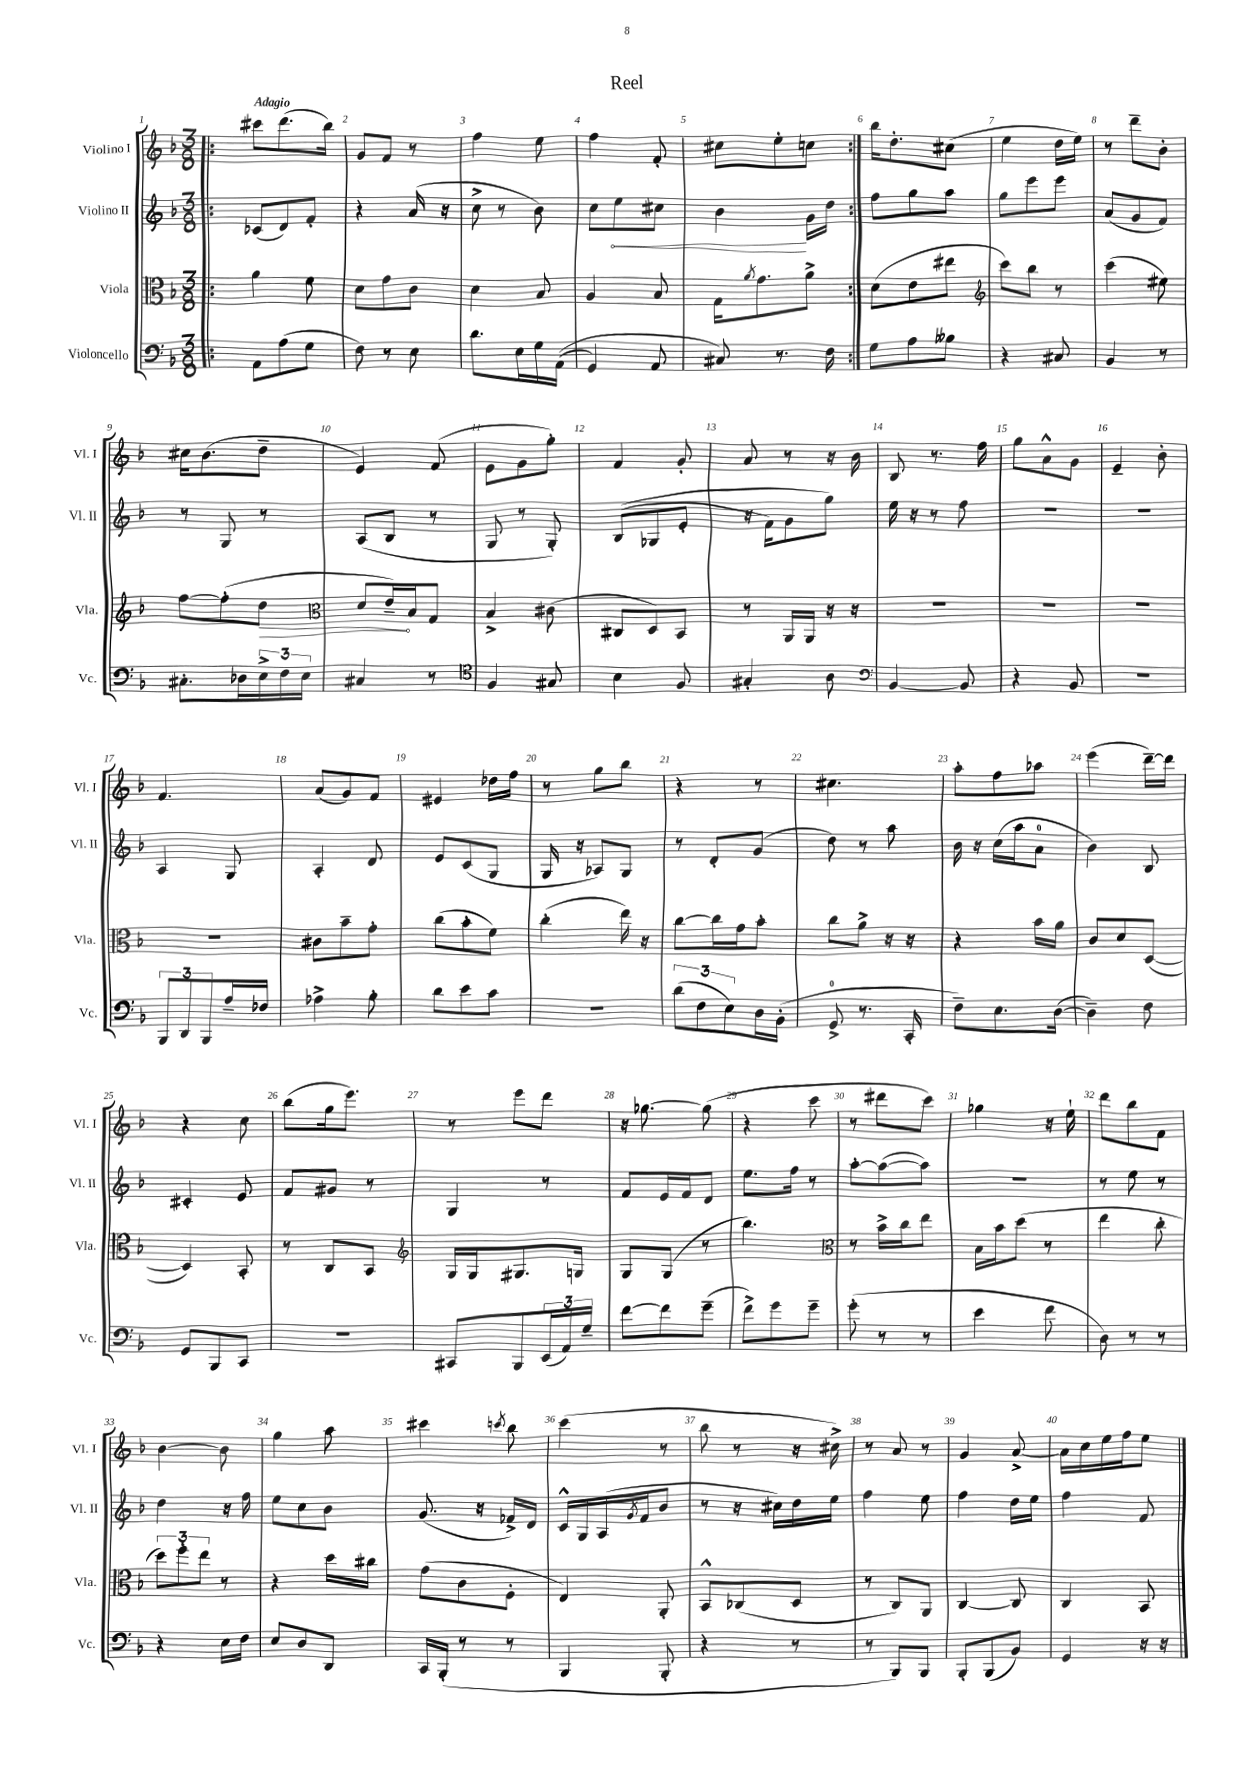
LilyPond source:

\header { title = "Reel" }
<<
\new StaffGroup <<
\new Staff = "s0" \with { instrumentName = "Violino I" shortInstrumentName = "Vl. I" } {
    \clef treble \key f \major \numericTimeSignature \time 3/8 \tempo "Adagio"
    \repeat volta 2 { \bar ".|:" cis'''8 d'''8.( bes''16) |
    g'8 f'8 r8 |
    f''4 e''8 |
    f''4 f'8-. |
    cis''8 e''8-. c''8 | }
    bes''16 d''8.-. cis''8( |
    e''4 d''16 e''16) |
    r8 d'''8-- bes'8-. |
    cis''16 bes'8.( d''8-- |
    e'4) f'8( |
    e'8 g'8 g''8-.) |
    f'4 g'8-. |
    a'8 r8 r16 bes'16 |
    bes8 r8. f''16 |
    g''8 a'8-^ g'8 |
    e'4-- bes'8-. |
    f'4. |
    a'8( g'8) f'8 |
    eis'4 des''16 f''16 |
    r8 g''8 bes''8 |
    r4 r8 |
    cis''4. |
    a''8-. f''8 aes''8 |
    e'''4( d'''16~--) d'''16 |
    r4 c''8 |
    bes''8( g''16 e'''8.) |
    r8 e'''8 d'''8 |
    r16 ges''8.~ ges''8( |
    r4 c'''8 |
    r8 dis'''8 c'''8) |
    ges''4 r16 e''16-! |
    d'''8 bes''8 f'8 |
    bes'4~ bes'8 |
    g''4 a''8 |
    cis'''4 \acciaccatura { c'''8 } bes''8 |
    c'''4( r8 |
    bes''8 r8 r16 cis''16->) |
    r8 a'8 r8 |
    g'4 a'8~-> |
    a'16 c''16 e''16 f''16 e''8 \bar "|." |
}
\new Staff = "s1" \with { instrumentName = "Violino II" shortInstrumentName = "Vl. II" } {
    \clef treble \key f \major \numericTimeSignature \time 3/8
    \repeat volta 2 { \bar ".|:" ces'8( d'8) f'8-. |
    r4 a'16( r16 |
    c''8-> r8 bes'8) |
    c''8 \once \override Hairpin.circled-tip = ##t e''8\< cis''8 |
    bes'4\! g'16 d''16 | }
    f''8 g''8 a''8 |
    g''8 e'''8 e'''8 |
    a'8( g'8 f'8) |
    r8 g8 r8 |
    a8( bes8 r8 |
    g8 r8 g8-.) |
    bes8(\( ges8 e'8-. |
    r16 f'16) g'8 g''8\) |
    e''16 r16 r8 f''8 |
    R4. |
    R4. |
    a4 g8 |
    a4-. d'8 |
    e'8 c'8( g8 |
    g16 r16 aes8) g8 |
    r8 d'8-. g'8( |
    d''8) r8 a''8 |
    bes'16 r16 c''16( a''16 a'8-0 |
    bes'4) bes8 |
    cis'4-. e'8 |
    f'8 gis'8 r8 |
    g4 r8 |
    f'8 e'16 f'16 d'8 |
    e''8. f''16 r8 |
    a''8~-. a''8~( a''8) |
    R4. |
    r8 e''8 r8 |
    d''4 r16 f''16 |
    e''8 c''8 bes'8 |
    g'8.( r16 fes'16->) d'16 |
    c'16-^ g16 a16( \acciaccatura { g'8 } f'16 bes'8 |
    r8 r16 cis''16) d''16 e''16 |
    f''4 e''8 |
    f''4 d''16 e''16 |
    f''4 f'8 \bar "|." |
}
\new Staff = "s2" \with { instrumentName = "Viola" shortInstrumentName = "Vla." } {
    \clef alto \key f \major \numericTimeSignature \time 3/8
    \repeat volta 2 { \bar ".|:" a'4 f'8 |
    d'8 g'8 c'8 |
    d'4 bes8 |
    a4 bes8 |
    g16 \acciaccatura { a'8 } g'8. a'8-> | }
    d'8( e'8 eis''8 |
    \clef treble c'''8) bes''8 r8 |
    c'''4( eis''8) |
    f''8~ f''8-.( \once \override Hairpin.circled-tip = ##t d''8\> |
    \clef alto d'8 e'16--\!) bes16 g8 |
    bes4-> cis'8( |
    cis8 d8) bes,8 |
    r8 a,16 a,16 r16 r16 |
    R4. |
    R4. |
    R4. |
    R4. |
    cis'8 bes'8-- g'8-. |
    c''8( bes'8-. f'8) |
    c''4-.( e''16) r16 |
    c''8~ c''16 g'16 bes'8-. |
    c''8 a'8-> r16 r16 |
    r4 bes'16 a'16 |
    c'8 d'8 d8~( |
    d4) bes,8-. |
    r8 c8 bes,8 |
    \clef treble g16 g16 gis8. g16 |
    g8 g8( r8 |
    bes''4.) |
    \clef alto r8 bes'16-> c''16 e''8 |
    bes16 bes'16 d''8( r8 |
    e''4 c''8-. |
    \tuplet 3/2 { d''8) f''8-. e''8 } r8 |
    r4 d''16 cis''16 |
    g'8( c'8 f8-. |
    e4) a,8-. |
    bes,8-^ ces8( d8 |
    r8 c8) a,8 |
    c4~ c8 |
    c4 bes,8 \bar "|." |
}
\new Staff = "s3" \with { instrumentName = "Violoncello" shortInstrumentName = "Vc." } {
    \clef bass \key f \major \numericTimeSignature \time 3/8
    \repeat volta 2 { \bar ".|:" a,8 a8( g8 |
    f8) r8 e8 |
    d'8. e16 g16 a,16(\( |
    g,4) a,8 |
    cis8\) r8. f16 | }
    g8 a8 beses8 |
    r4 cis8 |
    bes,4 r8 |
    cis8.-. des16 \tuplet 3/2 { e16-> f16 e16 } |
    cis4 r8 |
    \clef tenor f4 gis8 |
    bes4 f8 |
    gis4-. a8 |
    \clef bass bes,4~ bes,8 |
    r4 bes,8 |
    R4. |
    \tuplet 3/2 { bes,,8 d,8 bes,,8 } a16-- fes16 |
    aes4-> bes8-. |
    d'8 e'8 c'8 |
    R4. |
    \tuplet 3/2 { d'8( f8 e8) } d16 bes,16-.( |
    g,8-0-> r8. c,16-. |
    f8--) e8. d16~( |
    d4--) f8 |
    g,8 bes,,8 c,8 |
    R4. |
    cis,8 bes,,8 \tuplet 3/2 { e,16( a,16) g16-- } |
    f'8~ f'8 g'8--( |
    f'8->) g'8 g'8-- |
    g'8-.( r8 r8 |
    e'4 f'8 |
    d8) r8 r8 |
    r4 e16 f16 |
    e8 d8 d,8 |
    c,16 bes,,16-.( r8 r8 |
    bes,,4 bes,,8-. |
    r4 r8 |
    r8 bes,,8) bes,,8 |
    bes,,8-. bes,,8( bes,8) |
    g,4 r16 r16 \bar "|." |
}
>>
>>
\layout { \context { \Score \override BarNumber.break-visibility = ##(#f #t #t) barNumberVisibility = #all-bar-numbers-visible } }
